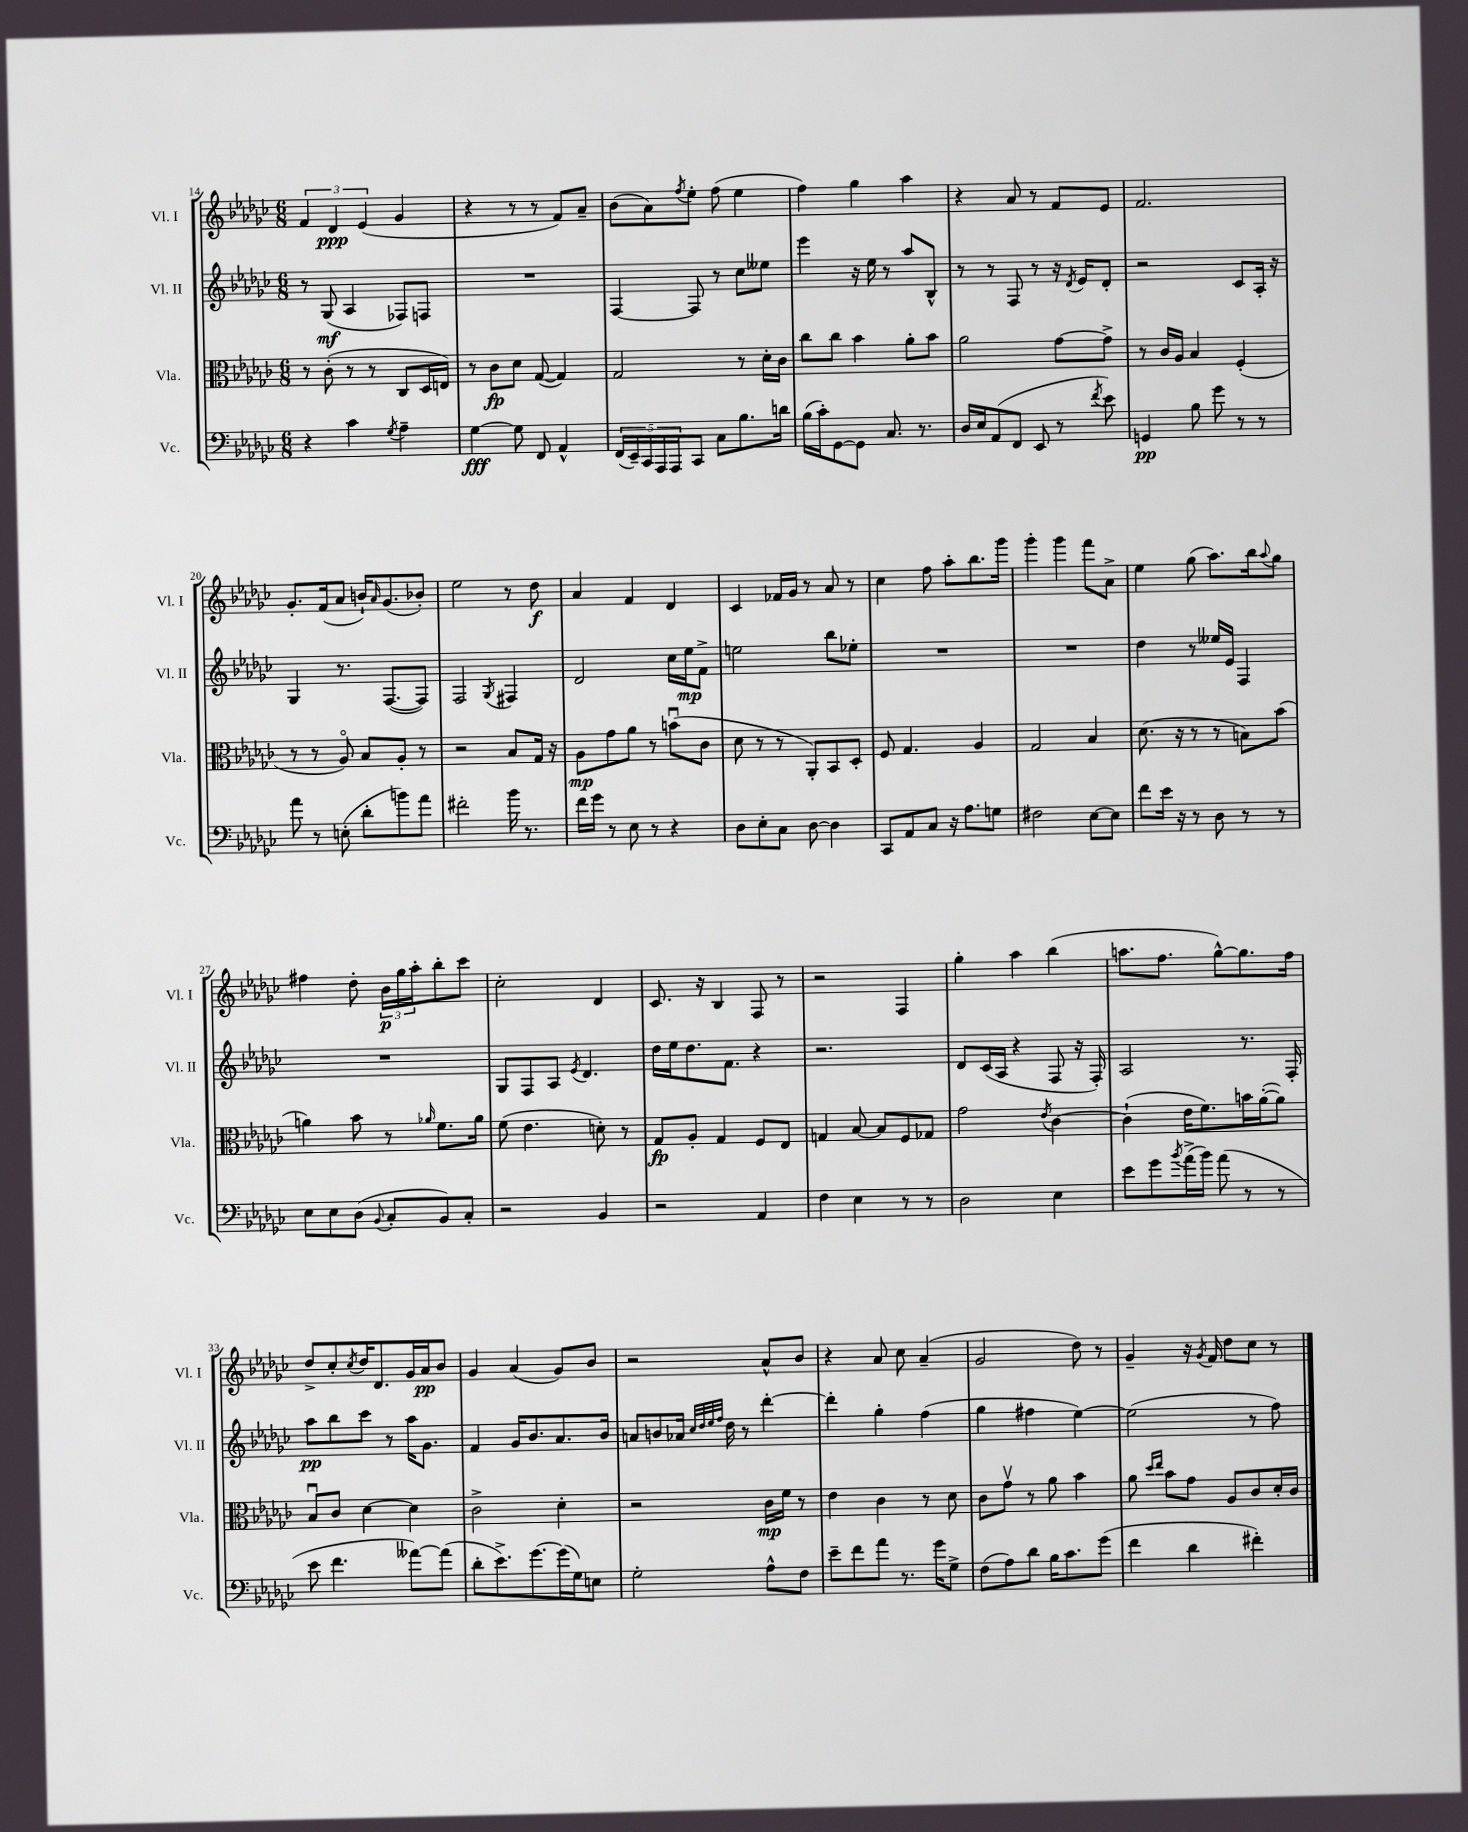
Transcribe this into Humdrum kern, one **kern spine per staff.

**kern	**kern	**kern	**kern
*staff4	*staff3	*staff2	*staff1
*clefF4	*clefC3	*clefG2	*clefG2
*k[b-e-a-d-g-c-]	*k[b-e-a-d-g-c-]	*k[b-e-a-d-g-c-]	*k[b-e-a-d-g-c-]
*M6/8	*M6/8	*M6/8	*M6/8
4r	8r	8r	6f
.	(8c-'	(8G-	.
.	.	.	6d-
4c-	8r	4A-	.
.	.	.	(6e-
.	8r	.	.
8qG-	.	.	.
4A-~	8C-	8F-)	4g-
.	16D-	8F	.
.	16E)	.	.
=	=	=	=
[4G-	8r	2.r	4r
.	8c-	.	.
8G-]	8d-	.	8r
8FF	([8G-	.	8r
4AA-^^	4G-])	.	8f)
.	.	.	8a-~
=	=	=	=
(20FF	2G-	[4F	(8b-
20EE-~)	.	.	.
20CC-	.	.	.
.	.	.	8a-)
20AAA-	.	.	.
20AAA-	.	.	.
.	.	.	8qff
8CC-	.	8F]	8ee-'
8C-	.	8r	(8ff
8.B-	8r	8cc-	4ee-
.	16d-'	8ee--	.
16d	16c-	.	.
=	=	=	=
(16B-	8cc-	4eee-	4ff)
16c-')	.	.	.
[8GG-	8cc-	.	.
8GG-]	4b-	16r	4gg-
.	.	16ee-	.
8.C-	.	8r	.
.	8a-'	8aa-	4aa-
8.r	.	.	.
.	8b-	8B-^^	.
=	=	=	=
16D-	2a-	8r	4r
16E-	.	.	.
(8AA-	.	8r	.
8FF	.	8F	8a-
8EE-	.	8r	8r
8r	[8g-	16r	8f
.	.	8qd-	.
.	.	16e-	.
8qf	.	.	.
8e-)	8g-^]	8d-'	8e-
=	=	=	=
4GG	8r	2r	2.f
.	16c-	.	.
.	16A-	.	.
8B-	4B-	.	.
8g-	.	.	.
8r	(4F'	8c-	.
8r	.	16A-'	.
.	.	16r	.
=	=	=	=
8a-	8r	4G-	8.g-'
8r	8r	.	.
.	.	.	(16f
(8E'	8A-o)	8.r	8a-
8d-'	8B-	.	16b`)
.	.	.	16qqa-
.	.	([8.F	(8.g-
8b)	8A-'	.	.
8a-	8r	8F])	8b-')
=	=	=	=
2f#'	2r	2F	2ee-
.	.	8qG-	.
16b-	8B-	4F#	8r
8.r	.	.	.
.	16G-	.	8dd-
.	16r	.	.
=	=	=	=
16f	8A-	2d-	4a-
16g-	.	.	.
8r	8g-	.	.
8E-	8a-	.	4f
8r	8r	.	.
4r	(8bu	16cc-	4d-
.	.	16ee-	.
.	8c-	8f^	.
=	=	=	=
8D-	8d-	2ee	4c-
8E-'	8r	.	.
8C-	8r	.	16f-
.	.	.	16g-
[8D-	8AA-')	.	8r
4D-]	8BB-	8bb-	8a-
.	8D-'	8ee-'	8r
=	=	=	=
8CC-	8F	2.r	4cc-
8AA-	4.G-	.	.
8C-	.	.	8ff
16r	.	.	8aa-'
8.A-	.	.	.
.	4A-	.	8.bb-
8G	.	.	.
.	.	.	16ggg-
=	=	=	=
2F#	2G-	2.r	4ggg-'
.	.	.	4ggg-
[8E-	4B-	.	8fff
8E-]	.	.	8a-^
=	=	=	=
8f	(8.d-	4dd-	4ee-
16e-	.	.	.
16r	16r	.	.
8r	8r	8r	(8gg-
8D-	8r	16ee--	8.aa-)
.	.	16e-	.
8r	8B)	4F	.
.	.	.	16bb-
.	.	.	8qqaa-
8r	(8b-	.	8gg-
=	=	=	=
8E-	4a)	2.r	4ff#
8E-	.	.	.
(8D-	8b-	.	8dd-'
8qqBB-	.	.	.
8C-'	8r	.	24b-
.	.	.	24gg-
.	.	.	24aa-'
.	16qqa-	.	.
8BB-)	8.f	.	8bb-'
8C-'	.	.	8ccc-
.	16a-	.	.
=	=	=	=
2r	(8f	8G-	2cc-'
.	4.e-	8F	.
.	.	8A-	.
.	.	8qe-	.
.	.	4.d-	.
4BB-	8d')	.	4d-
.	8r	.	.
=	=	=	=
2r	8G-	16dd-	8.c-
.	.	16ee-	.
.	8A-'	8.dd-	.
.	.	.	16r
.	4G-	.	4B-
.	.	8.f	.
4AA-	8F	4r	8F
.	8E-	.	8r
=	=	=	=
4F	4G	2.r	2r
4E-	[8B-	.	.
.	8B-]	.	.
8r	8F	.	4F
8r	8G-	.	.
=	=	=	=
2D-	2g-	8d-	4gg-'
.	.	(16c-	.
.	.	16A-	.
.	.	4r	4aa-
.	8qe-	.	.
4E-	[4c-	8F	(4bb-
.	.	16r	.
.	.	16F')	.
=	=	=	=
8e-	(4c-`]	2A-	8.aa
8g-	.	.	.
.	.	.	8.ff
8qb-	.	.	.
(16a-^	16e-	.	.
16b-)	8.f)	.	.
(8a-	.	.	[8gg-^^)
8r	16b	8.r	8.gg-]
.	([16a-'	.	.
8r	8a-])	.	.
.	.	16F'	16ff
=	=	=	=
8e-	8B-u	8aa-	8dd-^
4.f	8c-	8bb-	8cc-'
.	.	.	8qcc-
.	[4d-	8ccc-	16dd-
.	.	.	8.d-
.	.	8r	.
[8a--)	4d-]	16aa-	16g-
.	.	8.g-	16a-
(8a--]	.	.	8b-
=	=	=	=
8d-'	2c-^	4f	4g-
8.e-^)	.	.	.
.	.	16g-	(4a-
[8.g-	.	8.b-	.
(16g-]	4d-'	8.a-	8g-)
16G-)	.	.	.
8E	.	.	8b-
.	.	16b-	.
=	=	=	=
2G-'	2r	8a	2r
.	.	8b	.
.	.	16a-	.
.	.	32qqcc-	.
.	.	32qqdd-	.
.	.	32qqee-	.
.	.	32qqff	.
.	.	16dd-	.
.	.	8r	.
8A-^^	16c-	[4ddd-'	8a-^^
.	16f	.	.
8F	8r	.	8b-
=	=	=	=
8e-~	4e-	4ddd-']	4r
8f	.	.	.
8a-	4c-	4gg-'	8a-
8.r	.	.	8cc-
.	8r	(4ff	(4a-~
16g-	.	.	.
8G-^	8d-	.	.
=	=	=	=
(8F	8c-	4gg-	2g-
8A-)	8g-v	.	.
8d-	8r	4ff#	.
16B-	8a-	.	.
8.c-	.	.	.
.	4b-	[4ee-)	8dd-)
(8g-	.	.	8r
=	=	=	=
4f	8a-	(2ee-]	4g-~
.	16qqdd-	.	.
.	16qqee-	.	.
.	8b-	.	.
4d-	8g-	.	16r
.	.	.	8qg-
.	.	.	16f
.	8A-	.	8dd-
4f#')	8c-	8r	8cc-
.	16d-'	8ff)	8r
.	16c-	.	.
==	==	==	==
*-	*-	*-	*-
